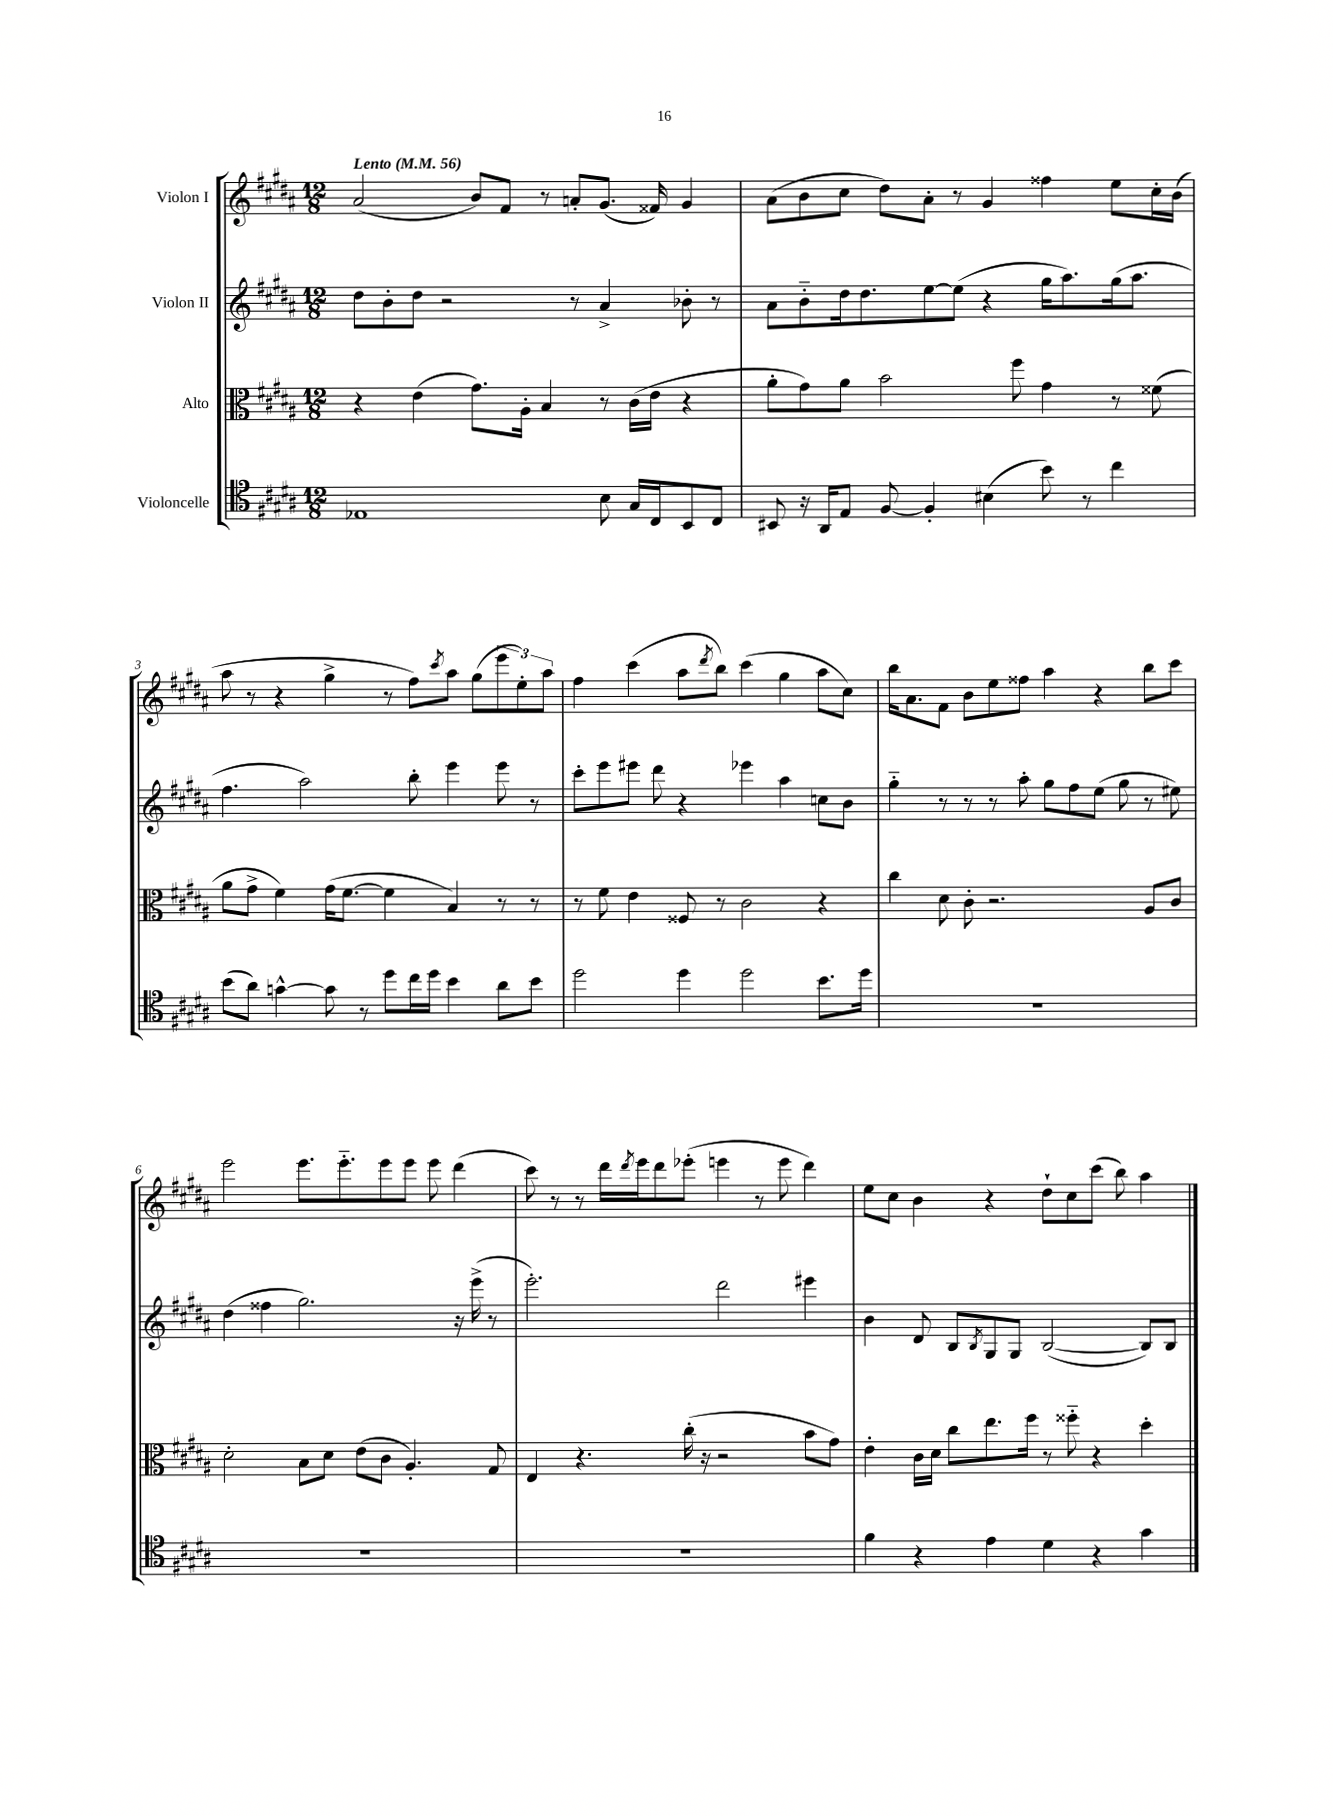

**kern	**kern	**kern	**kern
*staff4	*staff3	*staff2	*staff1
*clefC4	*clefC3	*clefG2	*clefG2
*k[f#c#g#d#a#]	*k[f#c#g#d#a#]	*k[f#c#g#d#a#]	*k[f#c#g#d#a#]
*M12/8	*M12/8	*M12/8	*M12/8
*MM56	*MM56	*MM56	*MM56
1E-	4r	8dd#	(2a#
.	.	8b'	.
.	(4e	8dd#	.
.	.	2r	.
.	8.g#)	.	8b)
.	.	.	8f#
.	16A#'	.	.
.	4B	.	8r
.	.	8r	8a'
8B	8r	4a#^	(8.g#
16G#	(16c#	.	.
16C#	16e	.	16f##)
8BB	4r	8b-'	4g#
8C#	.	8r	.
=	=	=	=
8BB#	8a#'	8a#	(8a#
16r	8g#)	8b'~	8b
16AA#	.	.	.
8E	8a#	16dd#	8cc#
.	.	8.dd#	.
[8F#	2b	.	8dd#)
4F#']	.	[8ee	8a#'
.	.	(8ee]	8r
(4B#	.	4r	4g#
.	8ff#	.	.
8b)	4g#	16gg#	4ff##
.	.	8.aa#)	.
8r	.	.	.
4cc#	8r	(16gg#	8ee
.	.	8.aa#	.
.	(8f##	.	16cc#'
.	.	.	(16b
=	=	=	=
(8b	8a#	4.ff#	8aa#
8a#)	8g#^	.	8r
[4g^^	4f#)	.	4r
.	.	2aa#)	.
8g]	(16g#	.	4gg#^
.	[8.f#	.	.
8r	.	.	.
8dd#	4f#]	.	8r
16cc#	.	8bb'	8ff#)
16dd#	.	.	.
.	.	.	8qccc#
4b	4B)	4eee	8aa#
.	.	.	(8gg#
8a#	8r	8eee	12eee
.	.	.	12ee')
8b	8r	8r	.
.	.	.	12aa#
=	=	=	=
2dd#	8r	8ccc#'	4ff#
.	8f#	8eee	.
.	4e	8eee#	(4ccc#
.	.	8ddd#	.
4dd#	8F##	4r	8aa#
.	.	.	8qddd#
.	8r	.	8bb)
2dd#	2c#	4eee-	(4ccc#
.	.	4aa#	4gg#
8.b	4r	8cc	8aa#
.	.	8b	8cc#)
16dd#	.	.	.
=	=	=	=
1.r	4cc#	4gg#'~	16bb
.	.	.	8.a#
.	8d#	8r	8f#
.	8c#'	8r	8b
.	2.r	8r	8ee
.	.	8aa#'	8ff##
.	.	8gg#	4aa#
.	.	8ff#	.
.	.	(8ee	4r
.	.	8gg#	.
.	8A#	8r	8bb
.	8c#	8ee#)	8ccc#
=	=	=	=
1.r	2d#'	(4dd#	2eee
.	.	4ff##	.
.	8B	2.gg#)	8.eee
.	8d#	.	.
.	.	.	8.eee'~
.	(8e	.	.
.	8c#	.	8eee
.	4.A#')	.	8eee
.	.	.	8eee
.	.	16r	(4ddd#
.	.	(16eee^	.
.	8G#	8r	.
=	=	=	=
1.r	4E	2.eee')	8ccc#)
.	.	.	8r
.	4.r	.	8r
.	.	.	16ddd#
.	.	.	8qddd#
.	.	.	16eee
.	.	.	8ddd#
.	(16cc#'	.	(8eee-'
.	16r	.	.
.	2r	2ddd#	4eee
.	.	.	8r
.	.	.	8eee
.	8b	4eee#	4ddd#)
.	8g#)	.	.
=	=	=	=
4f#	4e'	4b	8ee
.	.	.	8cc#
4r	16c#	8d#	4b
.	16d#	.	.
.	8cc#	8B	.
.	.	8qB	.
4e	8.ee	8G#	4r
.	.	8G#	.
.	16ff#	.	.
4d#	8r	([2B	8dd#`
.	8ff##'~	.	8cc#
4r	4r	.	(8ccc#
.	.	.	8bb)
4g#	4dd#'	8B])	4aa#
.	.	8B	.
==	==	==	==
*-	*-	*-	*-
